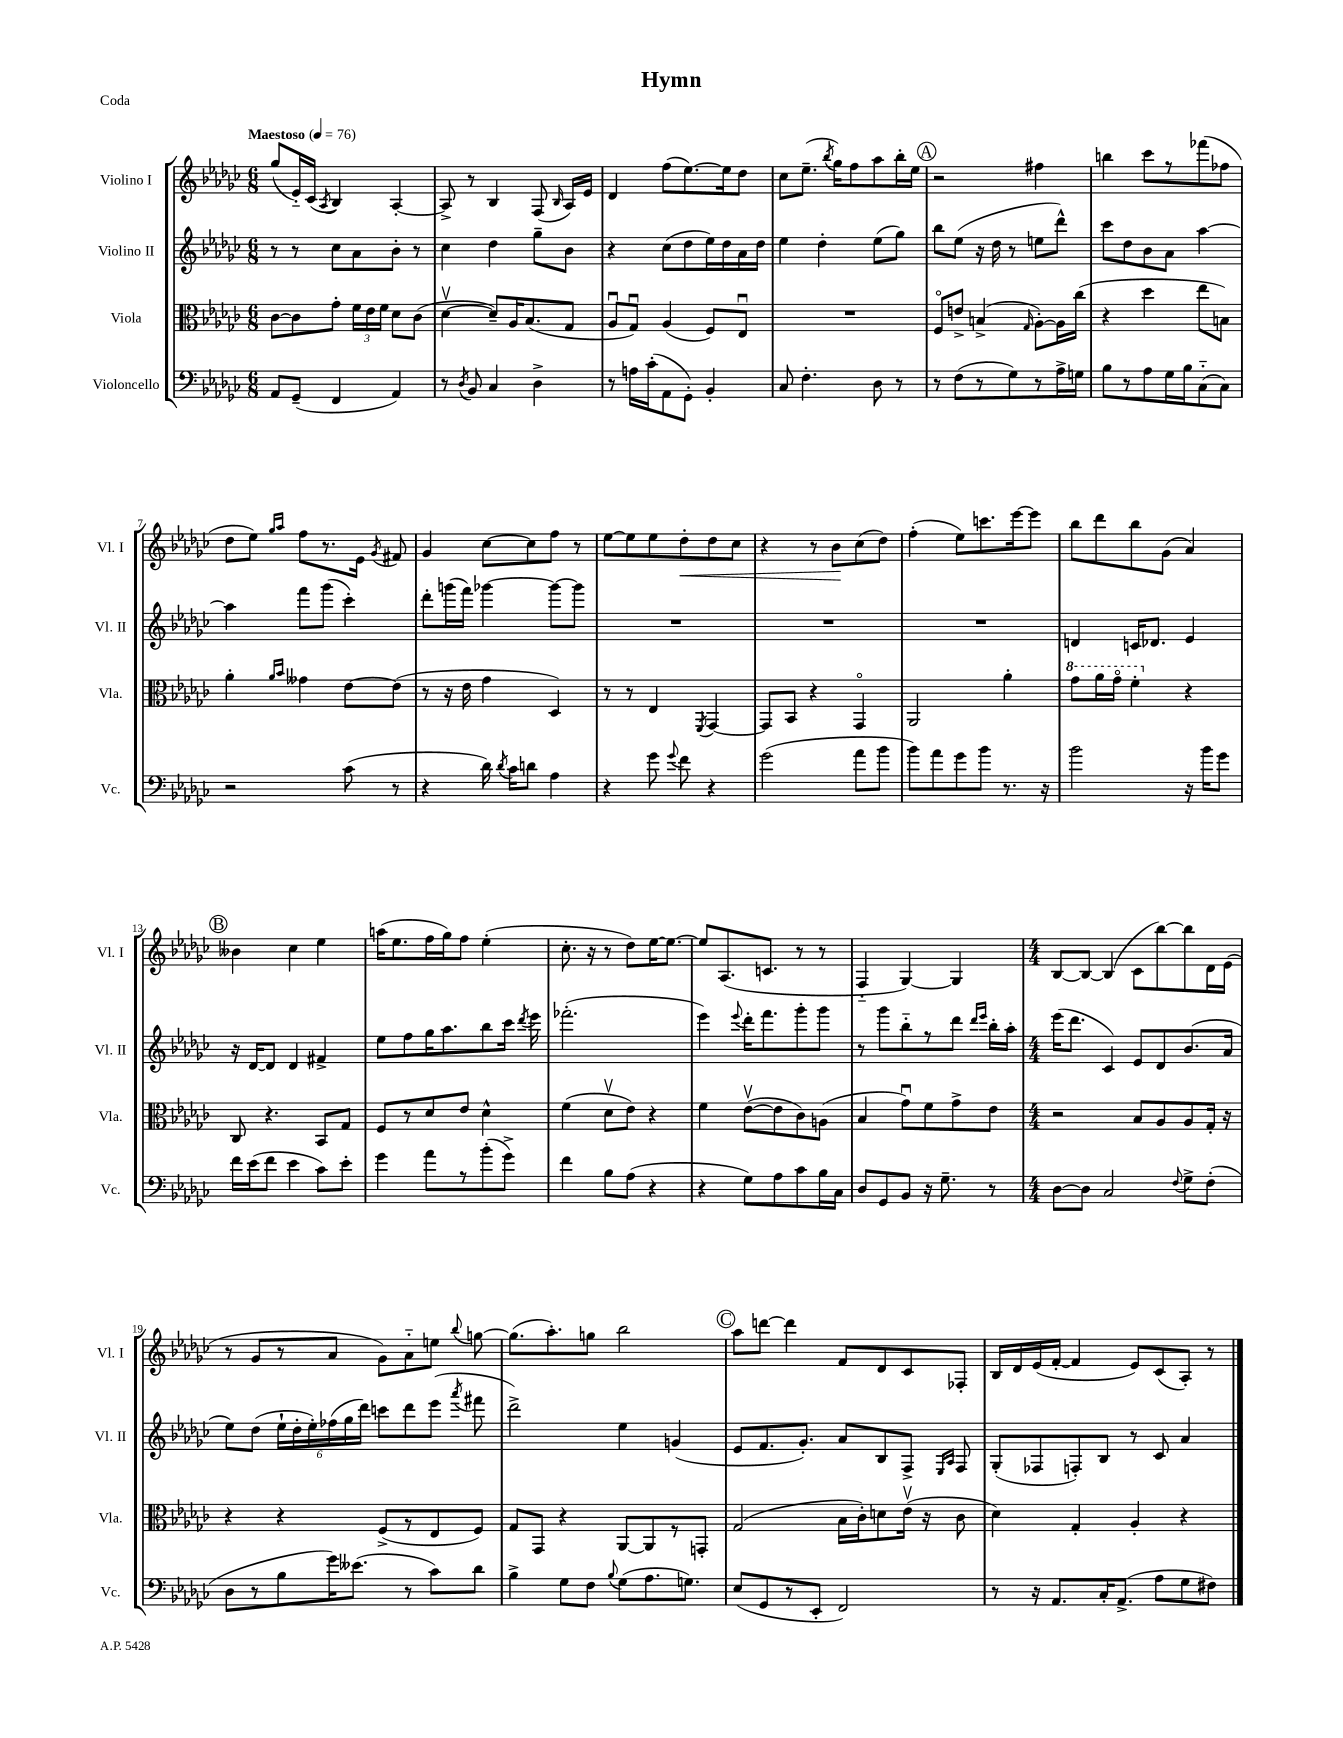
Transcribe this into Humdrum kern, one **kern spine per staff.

**kern	**kern	**kern	**kern
*staff4	*staff3	*staff2	*staff1
*clefF4	*clefC3	*clefG2	*clefG2
*k[b-e-a-d-g-c-]	*k[b-e-a-d-g-c-]	*k[b-e-a-d-g-c-]	*k[b-e-a-d-g-c-]
*M6/8	*M6/8	*M6/8	*M6/8
*MM76	*MM76	*MM76	*MM76
8AA-/L	[8c-\L	8r	(8gg-/L
(8GG-~/J	8c-\]	8r	16e-'~/L)
.	.	.	(16c-/JJ
.	.	.	8qA-/
4FF/	8g-'\J	8cc-\L	4B-/)
.	24f\LL	8a-\	.
.	24e-\	.	.
.	24f\JJ	.	.
4AA-/)	8d-\L	8b-'\J	[4A-'/
.	(8c-\J	8r	.
=	=	=	=
8r	[4d-v\	4cc-\	8A-^/]
8qD-/	.	.	.
8BB-/	.	.	8r
4C-/	8d-~/]L)	4dd-\	4B-/
.	16A-/K	.	.
.	(8.B-/	.	.
4D-^\	.	8gg-~\L	(8F/
.	.	.	16qqB-/
.	8G-/J	8b-\J	16A-/LL)
.	.	.	16e-/JJ
=	=	=	=
8r	8A-u/L	4r	4d-/
16A\LL	8G-u/J)	.	.
(16c-'\J	.	.	.
8AA-\	(4A-/	(8cc-\L	(8ff\L
8GG-'\J)	.	8dd-\	[8.ee-\)
4BB-'/	8F/L)	16ee-\L)	.
.	.	16dd-\	16ee-\]k
.	8E-u/J	16a-\	8dd-\J
.	.	16dd-\JJ	.
=	=	=	=
8C-/	2.r	4ee-\	8cc-\L
4.F'\	.	.	(8.ee-~\J
.	.	4dd-'\	.
.	.	.	8qbb-/
.	.	.	16gg-\LK)
.	.	.	8ff\
8D-\	.	(8ee-\L	8aa-\
8r	.	8gg-\J)	16bb-'\L
.	.	.	16ee-\JJ
=	=	=	=
8r	8Fo/L	8bb-\L	2r
(8F\L	8e^/J	(8ee-\J	.
8r	(4B^/	16r	.
.	.	16dd-\	.
8G-\)	.	8r	.
.	16qqG-/	.	.
8r	[8A-'\L)	8ee\L	4ff#\
16A-^\L	16A-\]L	8ddd-^^\J)	.
16G\JJ	(16cc-\JJ	.	.
=	=	=	=
8B-\L	4r	8ccc-\L	4bb\
8r	.	8dd-\	.
8A-\	4dd-\	8b-\	8ccc-\L
16G-\L	.	8a-\J	8r
16B-\J	.	.	.
(8C-'~\	8ee-\L	[4aa-\	(8fff-\
8C-\J)	8B\J)	.	8ff-\J
=	=	=	=
2r	4a-'\	4aa-\]	8dd-\L
.	.	.	8ee-\J)
.	16qqa-/LL	.	16qqgg-/LL
.	16qqb-/JJ	.	16qqaa-/JJ
.	4g--\	8fff\L	8ff\L
.	.	(8ggg-\J	8.r
(8c-\	[8e-\L	4ccc-'\)	.
.	.	.	16e-\Jk
.	.	.	8qg-/
8r	(8e-\]J	.	8f#/
=	=	=	=
4r	8r	8ddd-'\L	4g-/
.	16r	(16ggg\L	.
.	16e-\	16fff\JJ)	.
16d-\)	4g-\	[4ggg-\	[8cc-\L
8qd-/	.	.	.
16c-\LK	.	.	.
8d\J	.	.	8cc-\]
4A-\	4D-/)	8ggg-\_L	8ff\J
.	.	8ggg-\]J	8r
=	=	=	=
4r	8r	2.r	[8ee-\L
.	8r	.	8ee-\]
8g-\	4E-/	.	8ee-\
8qqg-/	.	.	.
8f\	.	.	8dd-'\
.	8qFF/	.	.
4r	[4GG-/	.	8dd-\
.	.	.	8cc-\J
=	=	=	=
(2g-\	8GG-/]L	2.r	4r
.	8BB-/J	.	.
.	4r	.	8r
.	.	.	8b-\L
8a-\L	4GG-o/	.	(8cc-\
8b-\J	.	.	8dd-\J)
=	=	=	=
8b-\L)	2AA-/	2.r	(4ff'\
8a-\	.	.	.
8g-\	.	.	8ee-\L)
8b-\J	.	.	8.ccc\
8.r	4a-'\	.	.
.	.	.	[16eee-\k
.	.	.	8eee-\]J
16r	.	.	.
=	=	=	=
2b-\	8gg-\L	4d/	8bb-\L
.	16aa-\L	.	8ddd-\
.	16gg-o\JJ	.	.
.	4ff'\	16c/LK	8bb-\
.	.	8.d-/J	.
.	.	.	(8g-\J
16r	4r	4e-/	4a-/)
16b-\LK	.	.	.
8g-\J	.	.	.
=	=	=	=
16f\LL	8C-/	16r	4b--\
(16e-\J	.	[16d-/LK	.
8f\J	4.r	8d-/]J	.
4e-\	.	4d-/	4cc-\
8c-\L)	8BB-/L	4f#^/	4ee-\
8e-'\J	8G-/J	.	.
=	=	=	=
4g-\	8F/L	8ee-\L	(16aa\LK
.	.	.	8.ee-\
.	8r	8ff\	.
8a-\L	8d-/	16gg-\K	16ff\L
.	.	8.aa-\	16gg-\J)
8r	8e-/J	.	8ff\J
(8b-'\	4d-^^\	8bb-\	(4ee-'\
8g-^\J)	.	16ccc-\Jk	.
.	.	8qddd-/	.
.	.	16eee-\	.
=	=	=	=
4f\	(4f\	(2.fff-'\	8.cc-'\
.	.	.	16r
8B-\L	8d-v\L	.	8r
(8A-\J	8e-\J)	.	8dd-\L)
4r	4r	.	[16ee-\K
.	.	.	8.ee-\_J
=	=	=	=
4r	4f\	4eee-\)	8ee-/]L
.	.	.	(8.A-/
.	.	8qqeee-/	.
8G-\L)	([8e-v\L	16ddd-'\LK	.
.	.	8.fff\	8.c/J
8A-\	8e-\]	.	.
8c-\	8c-\)	8ggg-'\	8r
16B-\L	(8A\J	8ggg-\J	8r
16C-\JJ	.	.	.
=	=	=	=
8D-/L	4B-/	8r	4F'~/
8GG-/	.	8ggg-\L	.
8BB-/J	8g-u\L)	8bb-'~\	[4G-/)
16r	8f\	8r	.
8.G-~\	.	.	.
.	8g-^\	8ddd-\J	4G-/]
.	.	16qqddd-/LL	.
.	.	16qqeee-/JJ	.
8r	8e-\J	16bb-'\LL	.
.	.	16aa-'\JJ	.
=	=	=	=
*M4/4	*M4/4	*M4/4	*M4/4
[8D-\L	2r	(16eee-\LK	[8B-/L
.	.	8.ddd-\J	.
8D-\]J	.	.	8B-/_J
2C-/	.	4c-/)	(4B-/]
.	8B-/L	8e-/L	8c-\L
.	8A-/	8d-/	[8bb-\)
8qqF/	.	.	.
8G-^\L	8A-/	(8.b-/	8bb-\]
(8F'\J	16G-'/Jk	.	16d-\L
.	16r	16a-/Jk	(16e-\JJ
=	=	=	=
8D-\L	4r	8ee-\L)	8r
8r	.	(8dd-\J	8g-/L
8B-\	4r	24ee-`\LL	8r
.	.	24dd-'\	.
.	.	24ee-'\)	.
16g-\K)	.	(24ff-\	8a-/J
.	.	24gg-\	.
(8.e--\J	.	.	.
.	.	24ddd-\JJ)	.
.	(8F^/L	8ccc\L	8g-\L)
8r	8r	8ddd-\	8a-'~\
8c-\L)	8E-/	(8eee-\J	8ee\J
.	.	8qaaa-/	8qqbb-/
8d-\J	8F/J)	8fff#\	[8gg\
=	=	=	=
4B-^\	8G-/L	2ddd-^\)	(8.gg\]L
.	8GG-/J	.	.
.	.	.	8.aa-'\)
8G-\L	4r	.	.
8F\J	.	.	8gg\J
8qqB-/	.	.	.
(8G-\L	[8AA-/L	4ee-\	2bb-\
8.A-\	8AA-/]	.	.
.	8r	(4g/	.
8.G\J)	.	.	.
.	8GG'/J	.	.
=	=	=	=
(8E-/L	(2G-/	8e-/L	8aa-\L
8GG-/	.	8.f/	[8ddd\J
8r	.	.	4ddd\]
.	.	8.g-'/J)	.
8EE-'/J	.	.	.
2FF/)	16B-\LL	8a-/L	8f/L
.	16c-'\J)	.	.
.	8d\	8B-/	8d-/
.	(16e-v\Jk	8F^/J	8c-/
.	16r	.	.
.	.	16qqE-/LL	.
.	.	16qqA-/JJ	.
.	8c-\	8F/	8F-'/J
=	=	=	=
8r	4d-\)	(8G-'/L	16B-/LL
.	.	.	16d-/
16r	.	8F-/	(16e-/
8.AA-/L	.	.	[16f'/JJ
.	4G-'/	8F'/)	4f/]
16C-'/K	.	8B-/J	.
(8.AA-^/J	.	.	.
.	4A-'/	8r	8e-/L)
8A-\L	.	8c-/	(8c-/
8G-\	4r	4a-/	8A-'/J)
8F#\J)	.	.	8r
==	==	==	==
*-	*-	*-	*-
